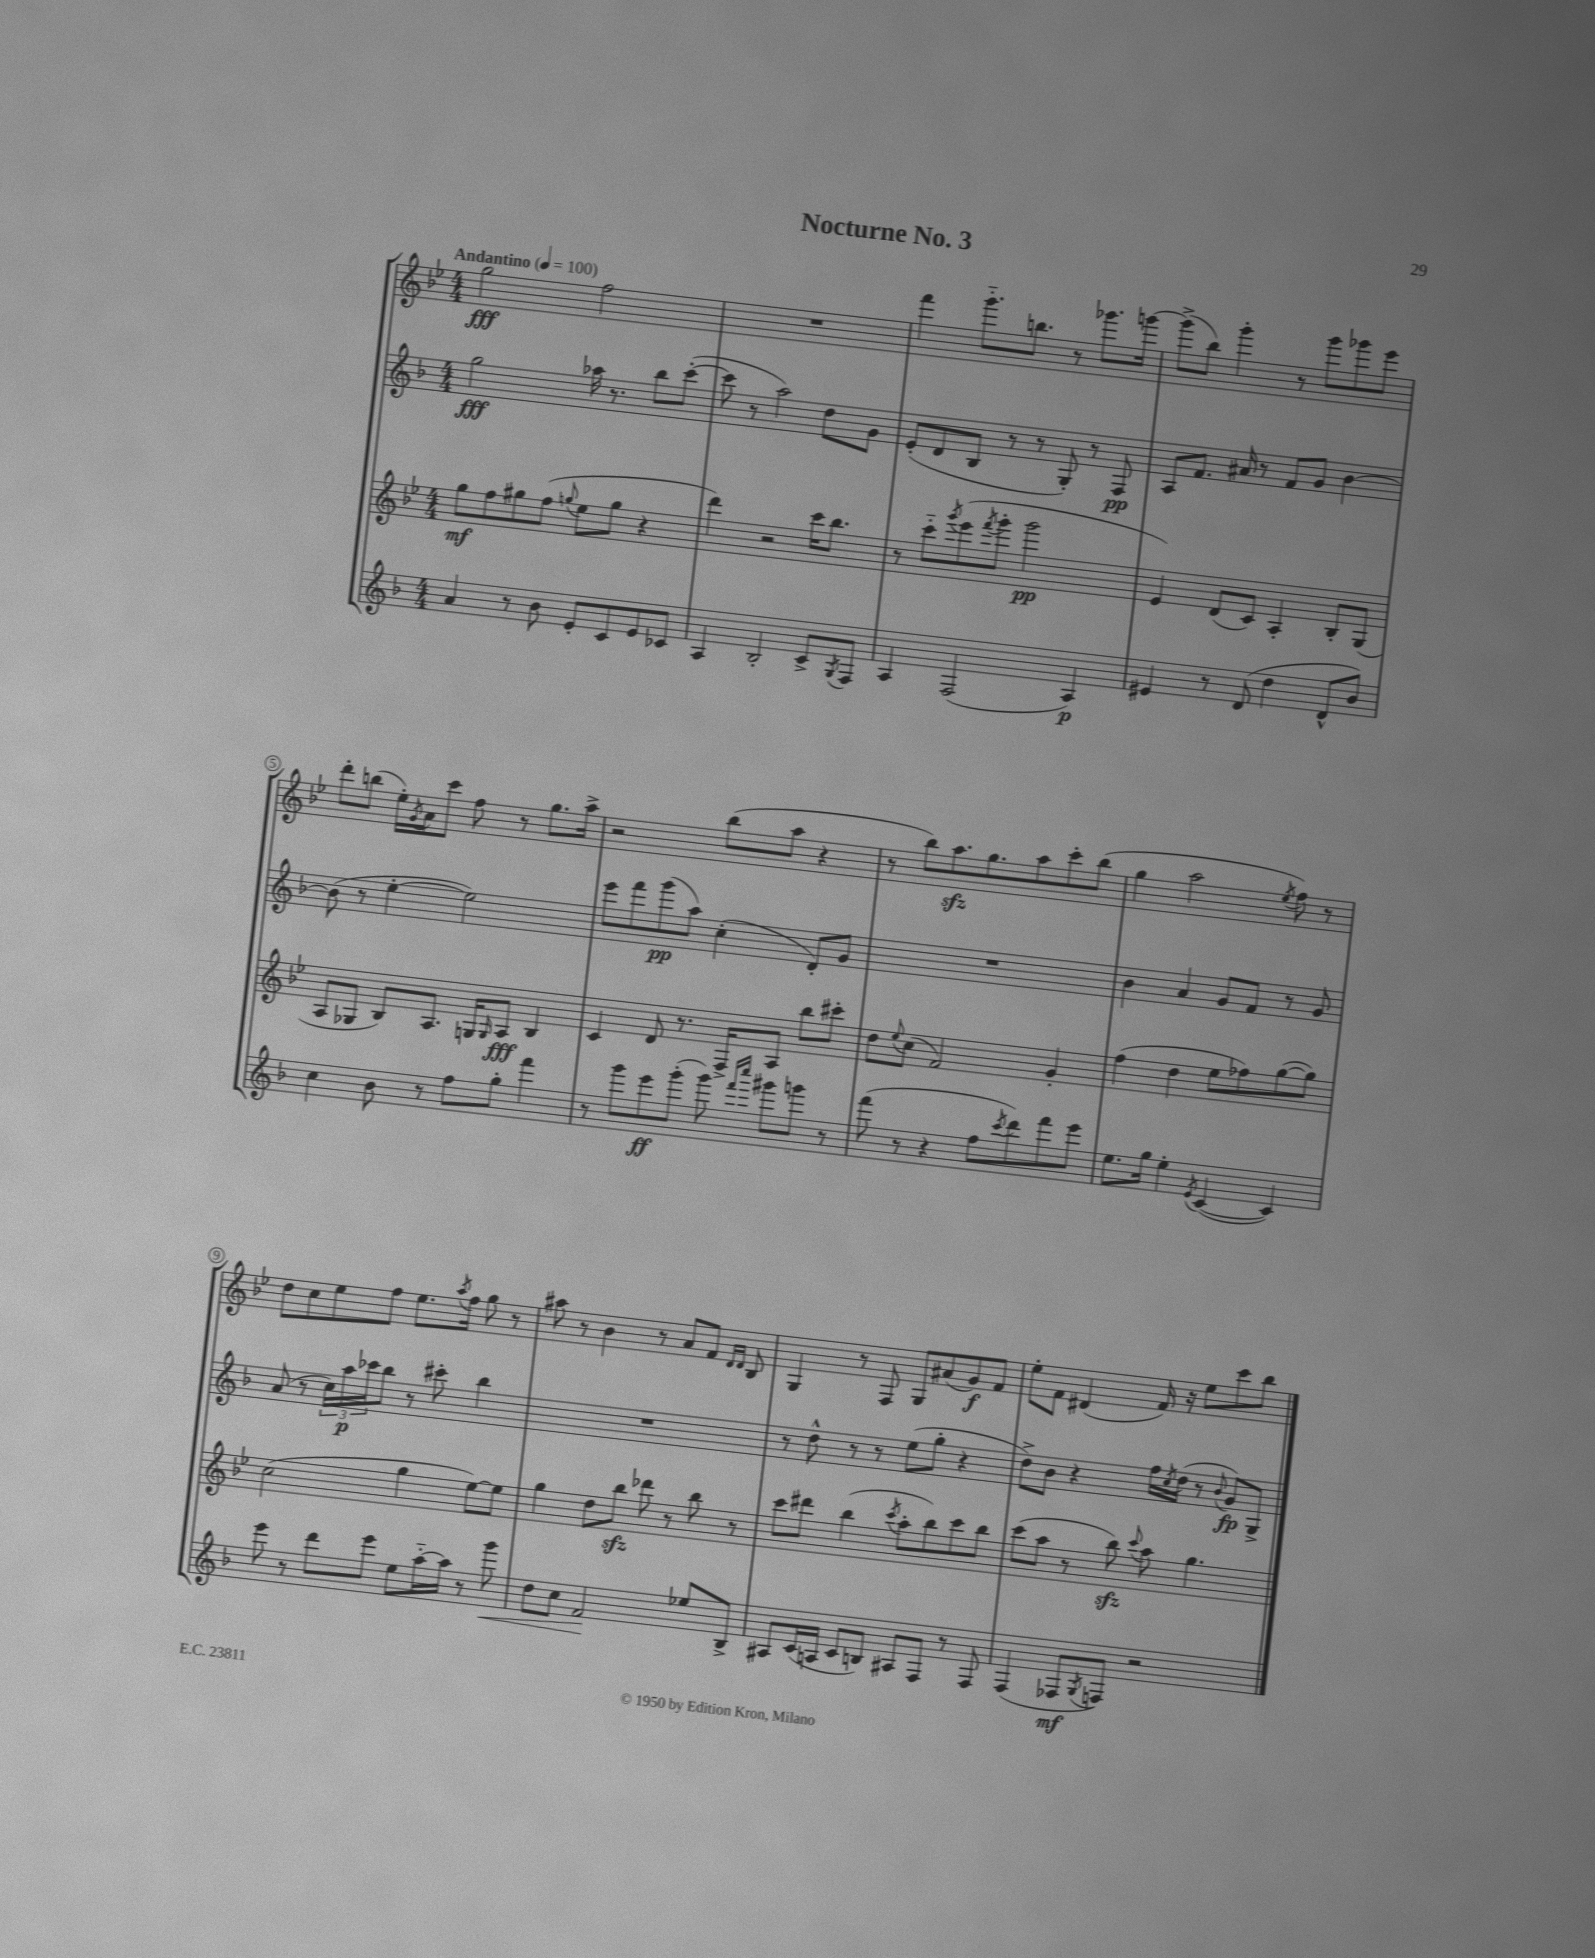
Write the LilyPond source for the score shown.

\header { title = "Nocturne No. 3" }
<<
\new StaffGroup <<
\new Staff = "s0" {
    \clef treble \key bes \major \numericTimeSignature \time 4/4 \tempo "Andantino" 4 = 100
    g''2\fff f''2 |
    R1 |
    f'''4 g'''8.-_ b''8. r8 ges'''8. g'''16~ |
    g'''8->( bes''8) g'''4-. r8 g'''8 ges'''8 ees'''8 |
    d'''8-. b''8( ees''16-.) \acciaccatura { g'8 } a'16 c'''8 f''8 r8 g''8. a''16-> |
    r2 bes''8( a''8 r4 |
    r8 bes''8) a''8.\sfz g''8. a''8 c'''8-. bes''8( |
    g''4 a''2 \acciaccatura { ees''8 } f''8) r8 |
    d''8 c''8 ees''8 f''8 ees''8. \acciaccatura { a''8 } f''16 g''8 r8 |
    ais''8 r8 bes'4 r8 a'8 f'8 \grace { d'16 d'16 } bes8 |
    g4 r8 f8 g8 ais'8( g'8\f) f'8 |
    ees''8-. f'8 dis'4( f'16) r16 ees''8 c'''8 bes''8 \bar "|." |
}
\new Staff = "s1" {
    \clef treble \key f \major \numericTimeSignature \time 4/4
    g''2\fff aes''16 r8. bes''8 c'''8~-.( |
    c'''8 r8 a''2) d''8 g'8 |
    e'8-.( d'8 bes8 r8 r8 g8-.) r8 f8\pp |
    a8 f'8. ais'16 r8 f'8 g'8 bes'4~ |
    bes'8( r8 e''4~-. e''2) |
    e'''8 f'''8 g'''8\pp( a''8) c''4-.( d'8-.) g'8 |
    R1 |
    bes'4 a'4 g'8 f'8 r8 g'8 |
    a'8( r8 \tuplet 3/2 { c''16) a''16\p ces'''16 } bes''8 r8 cis'''8-. bes''4 |
    R1 |
    r8 d''8-^ r8 r8 e''8( g''8-. r4 |
    d''8->) bes'8 r4 f''16 \acciaccatura { c''8 } d''16( r8 \appoggiatura { bes'8 } g'8\fp) g8-> \bar "|." |
}
\new Staff = "s2" {
    \clef treble \key bes \major \numericTimeSignature \time 4/4
    g''8\mf f''8 gis''8 f''8( \appoggiatura { g''8 } ees''8 g''8 r4 |
    d'''4) r2 c'''16 bes''8. |
    r8 c'''8-_ \acciaccatura { g'''8 } ees'''8( \acciaccatura { f'''8 } g'''8-. g'''2\pp |
    ees'4) d'8( c'8) a4-. bes8-. g8( |
    a8 ges8 bes8) a8. g16 \grace { g16 } a8\fff bes4 |
    c'4 d'8 r8. f16-> a8 bes''8 cis'''8-. |
    d''8 \appoggiatura { ees''8 } c''8( f'2) g'4-. |
    f''4( d''4 ees''8 fes''8) g''8~( g''8) |
    c''2( g''4 ees''8~) ees''8 |
    g''4 d''8 bes''8\sfz des'''8 r8 bes''8 r8 |
    c'''8 dis'''8 bes''4( \acciaccatura { c'''8 } a''8-. bes''8) c'''8 bes''8 |
    c'''8( a''8 r8 bes''8\sfz) \appoggiatura { c'''8 } a''8 g''4. \bar "|." |
}
\new Staff = "s3" {
    \clef treble \key f \major \numericTimeSignature \time 4/4
    a'4 r8 bes'8 e'8-. c'8 e'8 ces'8 |
    a4 bes2-. c'8-> \acciaccatura { g8 } f8 |
    a4 f2( a4\p) |
    eis'4 r8 d'8( d''4 d'8-^ bes'8) |
    c''4 bes'8 r8 f''8 g''8-. f'''4 |
    r8 g'''8 e'''8\ff g'''8-.( g'''8) \grace { f'''16 c''''16 } gis'''8 g'''8 r8 |
    f'''8( r8 r4 f''8 \acciaccatura { c'''8 } d'''8) f'''8 e'''8 |
    e''8. g''16 e''4-. \acciaccatura { e'8 } c'4~( c'4) |
    e'''8 r8 d'''8 e'''8 e''8 a''16~-_ a''16 r8 g'''8\< |
    d''8 c''8 f'2\! ees''8 bes8-> |
    ais8 c'16( a16 c'8 b8) ais8 f8 r8 f8 |
    f4( fes8\mf \acciaccatura { g8 } f8) r2 \bar "|." |
}
>>
>>
\layout { \context { \Score \override BarNumber.stencil = #(make-stencil-circler 0.1 0.3 ly:text-interface::print) } }
